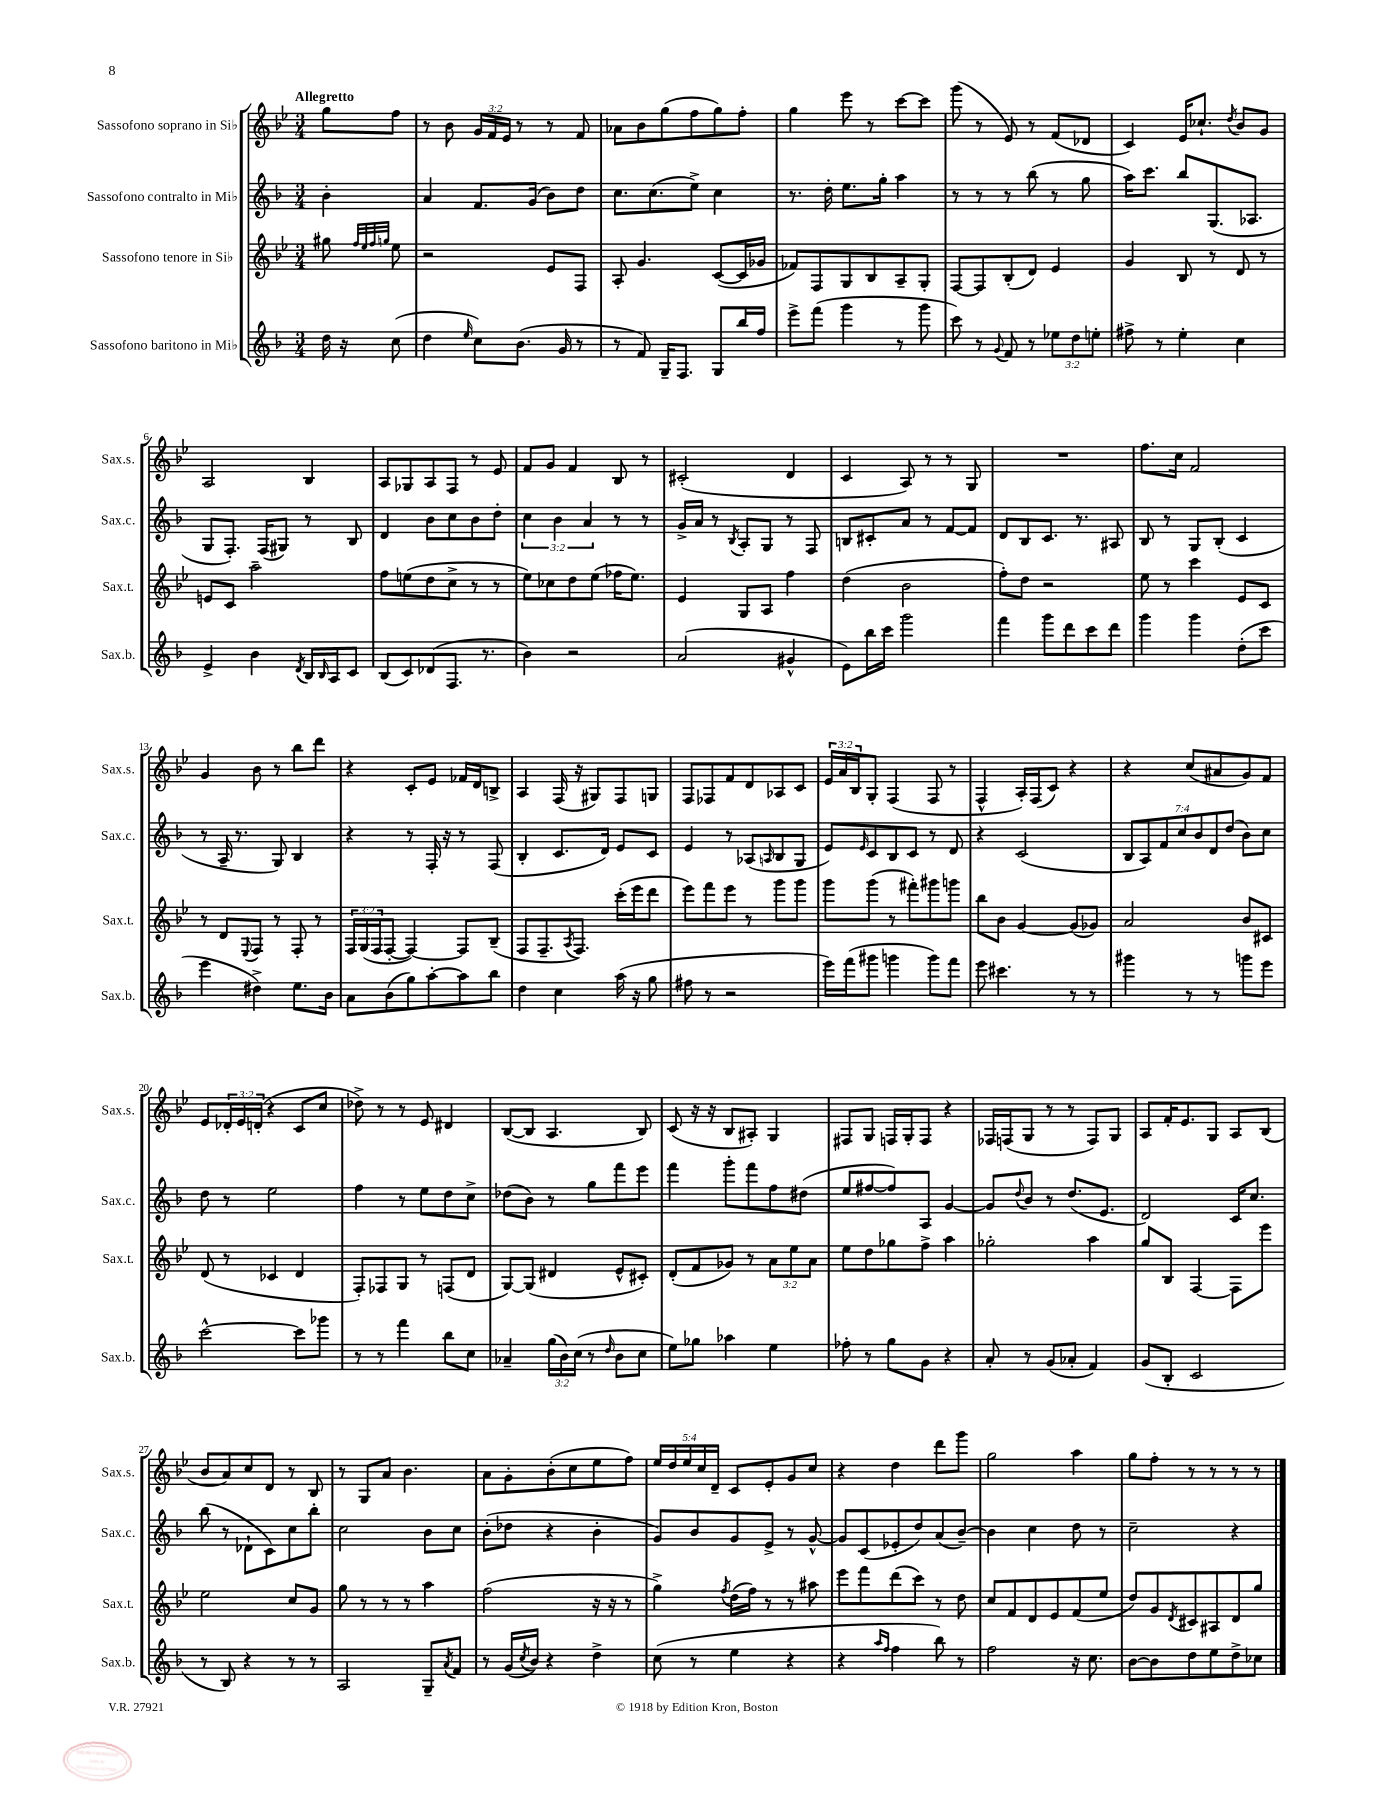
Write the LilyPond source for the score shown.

<<
\new StaffGroup <<
\new Staff = "s0" \with { instrumentName = "Sassofono soprano in Sib" shortInstrumentName = "Sax.s." } {
    \clef treble \key bes \major \numericTimeSignature \time 3/4 \override Staff.TupletNumber.text = #tuplet-number::calc-fraction-text \partial 4 \tempo "Allegretto"
    g''8 f''8 |
    r8 bes'8 \tuplet 3/2 { g'16 f'16 ees'16 } r8 r8 f'8 |
    aes'8 bes'8 g''8( f''8 g''8) f''8-. |
    g''4 ees'''8 r8 c'''8~ c'''8 |
    g'''8( r8 ees'8) r8 f'8( des'8 |
    c'4) ees'16 ces''8.-! \acciaccatura { d''8 } bes'8 g'8 |
    a2 bes4 |
    a8 ges8 a8 f8 r8 ees'8 |
    f'8 g'8 f'4 bes8 r8 |
    cis'2-.( d'4 |
    c'4 a8) r8 r8 g8 |
    R2. |
    f''8. c''16 f'2 |
    g'4 bes'8 r8 bes''8 d'''8 |
    r4 c'8-. ees'8 fes'16 d'16 b8-> |
    a4 f16( r16 gis8) f8 g8 |
    f8 fes8 f'8 d'8 aes8 c'8 |
    \tuplet 3/2 { ees'16 a'16 bes16 } g8-. f4( f8 r8 |
    f4-^ a16-.) f16( c'8) r4 |
    r4 c''8( ais'8 g'8) f'8 |
    ees'8 \tuplet 3/2 { des'16-. ees'16 d'16-.( } r4 c'8 c''8 |
    des''8->) r8 r8 ees'8 dis'4 |
    bes8~( bes8 a4. bes8) |
    c'8( r16 r16 bes8 ais8-.) g4 |
    fis8 g8 f16 g16-. f8 r4 |
    fes16 f16( g8 r8 r8 f8) g8 |
    a8 f'16-. ees'8. g8 a8 bes8( |
    bes'8 a'8) c''8 d'8 r8 bes8 |
    r8 g8 a'8 bes'4. |
    a'8 g'8-. bes'8-.( c''8 ees''8 f''8) |
    \tuplet 5/4 { ees''16 d''16 ees''16 c''16 d'16-- } c'8 ees'8-. g'8 c''8 |
    r4 d''4 d'''8 g'''8 |
    g''2 a''4 |
    g''8 f''8-. r8 r8 r8 r8 \bar "|." |
}
\new Staff = "s1" \with { instrumentName = "Sassofono contralto in Mib" shortInstrumentName = "Sax.c." } {
    \clef treble \key f \major \numericTimeSignature \time 3/4 \override Staff.TupletNumber.text = #tuplet-number::calc-fraction-text \partial 4
    bes'4-. |
    a'4 f'8. g'16( bes'8) d''8 |
    c''8. c''8.( e''8->) c''4 |
    r8. d''16-. e''8. g''16-. a''4 |
    r8 r8 r8 bes''8( r8 g''8 |
    a''16) c'''8. bes''8 g8.( aes8. |
    g8 f8.-.) f16( gis8) r8 bes8 |
    d'4 bes'8 c''8 bes'8 d''8-. |
    \tuplet 3/2 { c''4 bes'4 a'4 } r8 r8 |
    g'16-> a'16 r8 \acciaccatura { bes8 } a8-. g8 r8 f8 |
    b8 cis'8-. a'8 r8 f'8~ f'8 |
    d'8 bes8 c'8. r8. ais8 |
    bes8 r8 g8 bes8-.( c'4 |
    r8 a16-- r8. g8) bes4 |
    r4 r8 f16-. r16 r8 f8( |
    bes4-. c'8. d'16) e'8 c'8 |
    e'4 r8 aes8( \grace { a16 } bes8 g8 |
    e'8) \grace { e'16 } c'8 bes8 c'8 r8 d'8 |
    r4 c'2( |
    \tuplet 7/4 { bes8 a8) f'8 c''8 bes'8 d'8 d''8( } bes'8) c''8 |
    d''8 r8 e''2 |
    f''4 r8 e''8 d''8 c''8-> |
    des''8( bes'8) r8 g''8 f'''8 e'''8 |
    f'''4 g'''8-. f'''8 f''8 dis''8( |
    e''8 fis''8~ fis''8) a8 g'4~ |
    g'8 \appoggiatura { d''8 } bes'8 r8 d''8.( e'8. |
    d'2) c'16 c''8. |
    bes''8( r8 des'8-! c'8) c''8 bes''8-. |
    c''2 bes'8 c''8 |
    bes'8-.( des''8 r4 bes'4-. |
    g'8) bes'8 g'8 e'8-> r8 g'8~-^ |
    g'8 c'8( ees'8-. d''8) a'8( bes'8~--) |
    bes'4 c''4 d''8 r8 |
    c''2-- r4 \bar "|." |
}
\new Staff = "s2" \with { instrumentName = "Sassofono tenore in Sib" shortInstrumentName = "Sax.t." } {
    \clef treble \key bes \major \numericTimeSignature \time 3/4 \override Staff.TupletNumber.text = #tuplet-number::calc-fraction-text \partial 4
    gis''8 \grace { f''32 ees''32 f''32 g''32 } ees''8 |
    r2 ees'8 f8 |
    a8-. g'4. c'8~( c'16 ges'16 |
    fes'8) f8 g8 bes8 a8-- g8-. |
    f8~ f8 bes8-.( d'8) ees'4 |
    g'4 bes8 r8 d'8 r8 |
    e'8 c'8 a''2-- |
    f''8 e''8( d''8 c''8-> r8 r8 |
    ees''8) ces''8 d''8 ees''8( fes''16 ees''8.) |
    ees'4 g8 a8 f''4 |
    d''4( bes'2 |
    f''8-.) d''8 r2 |
    ees''8 r8 c'''4 ees'8 c'8 |
    r8 d'8 \appoggiatura { ees8 } f8 r8 f8-. r8 |
    \tuplet 3/2 { f16 g16( f16 } f8~-. f4~) f8 bes8--( |
    f8 f8.-- \acciaccatura { a8 } f8.) c'''16-.( ees'''16 d'''8 |
    ees'''8) f'''8 ees'''8 r8 g'''8 g'''8 |
    g'''8 g'''8( r8 fis'''8-.) gis'''8 g'''8 |
    bes''8 bes'8 g'4~ g'8( ges'8) |
    a'2 bes'8 cis'8 |
    d'8( r8 ces'4 d'4 |
    f8-.) fes8 g8 r8 f8( d'8 |
    g8~) g8( dis'4 ees'8-^ cis'8-.) |
    d'8-.( f'8 ges'8) r8 \tuplet 3/2 { a'8 ees''8 a'8 } |
    ees''8 d''8 ges''8 f''8-> a''4 |
    ges''2-. a''4 |
    g''8 bes8 f4~ f8 ees'''8 |
    ees''2 c''8 g'8 |
    g''8 r8 r8 r8 a''4 |
    f''2( r16 r16 r8 |
    g''4->) \acciaccatura { f''8 } d''16( f''16) r8 r8 ais''8 |
    ees'''8 f'''8 d'''8( c'''8) r8 d''8 |
    c''8 f'8 d'8 ees'8 f'8( ees''8 |
    d''8) g'8 \acciaccatura { d'8 } cis'8 ais8 d'8 g''8 \bar "|." |
}
\new Staff = "s3" \with { instrumentName = "Sassofono baritono in Mib" shortInstrumentName = "Sax.b." } {
    \clef treble \key f \major \numericTimeSignature \time 3/4 \override Staff.TupletNumber.text = #tuplet-number::calc-fraction-text \partial 4
    d''16 r16 c''8( |
    d''4 \grace { e''16 } c''8) bes'8.( g'16 r8 |
    r8 f'8) g16-- f8. g8 bes''16 f''16 |
    e'''8-> f'''8( g'''4 r8 g'''8 |
    c'''8) r8 \appoggiatura { g'8 } f'8 r8 \tuplet 3/2 { ees''8 d''8 e''8-. } |
    fis''8-> r8 e''4-. c''4 |
    e'4-> bes'4 \acciaccatura { d'8 } bes16 \grace { bes16 } a16 c'8 |
    bes8( c'8) des'8( f8. r8. |
    bes'4) r2 |
    a'2( gis'4-^ |
    e'8) bes''16 c'''16 g'''2 |
    f'''4 g'''8 d'''8 c'''8 d'''8 |
    g'''4 g'''4 d''8-.( c'''8 |
    e'''4 dis''4->) e''8. bes'16 |
    a'8 bes'8( g''8) a''8~-. a''8 bes''8 |
    d''4 c''4 a''16( r16 g''8 |
    fis''8 r8 r2 |
    e'''16) f'''16( gis'''8 g'''4 g'''8) f'''8 |
    e'''8 cis'''4. r8 r8 |
    gis'''4 r8 r8 g'''8 e'''8 |
    c'''2~-^ c'''8 ges'''8 |
    r8 r8 f'''4 bes''8 c''8 |
    aes'4-- \tuplet 3/2 { g''16( bes'16) c''16( } r8 \grace { d''16 } bes'8 c''8 |
    e''8) ges''8 aes''4 e''4 |
    fes''8-. r8 g''8 g'8 r4 |
    a'8-. r8 g'8( aes'8-. f'4) |
    g'8( bes8-. c'2 |
    r8 bes8) r4 r8 r8 |
    a2 g8-- \acciaccatura { a'8 } f'8 |
    r8 g'16( \acciaccatura { c''8 } bes'16) r4 d''4-> |
    c''8( r8 e''4 r4 |
    r4 \grace { a''16 f''16 } f''4 bes''8) r8 |
    f''2 r16 c''8. |
    bes'8~ bes'8 d''8 e''8 d''8-> ces''8 \bar "|." |
}
>>
>>
